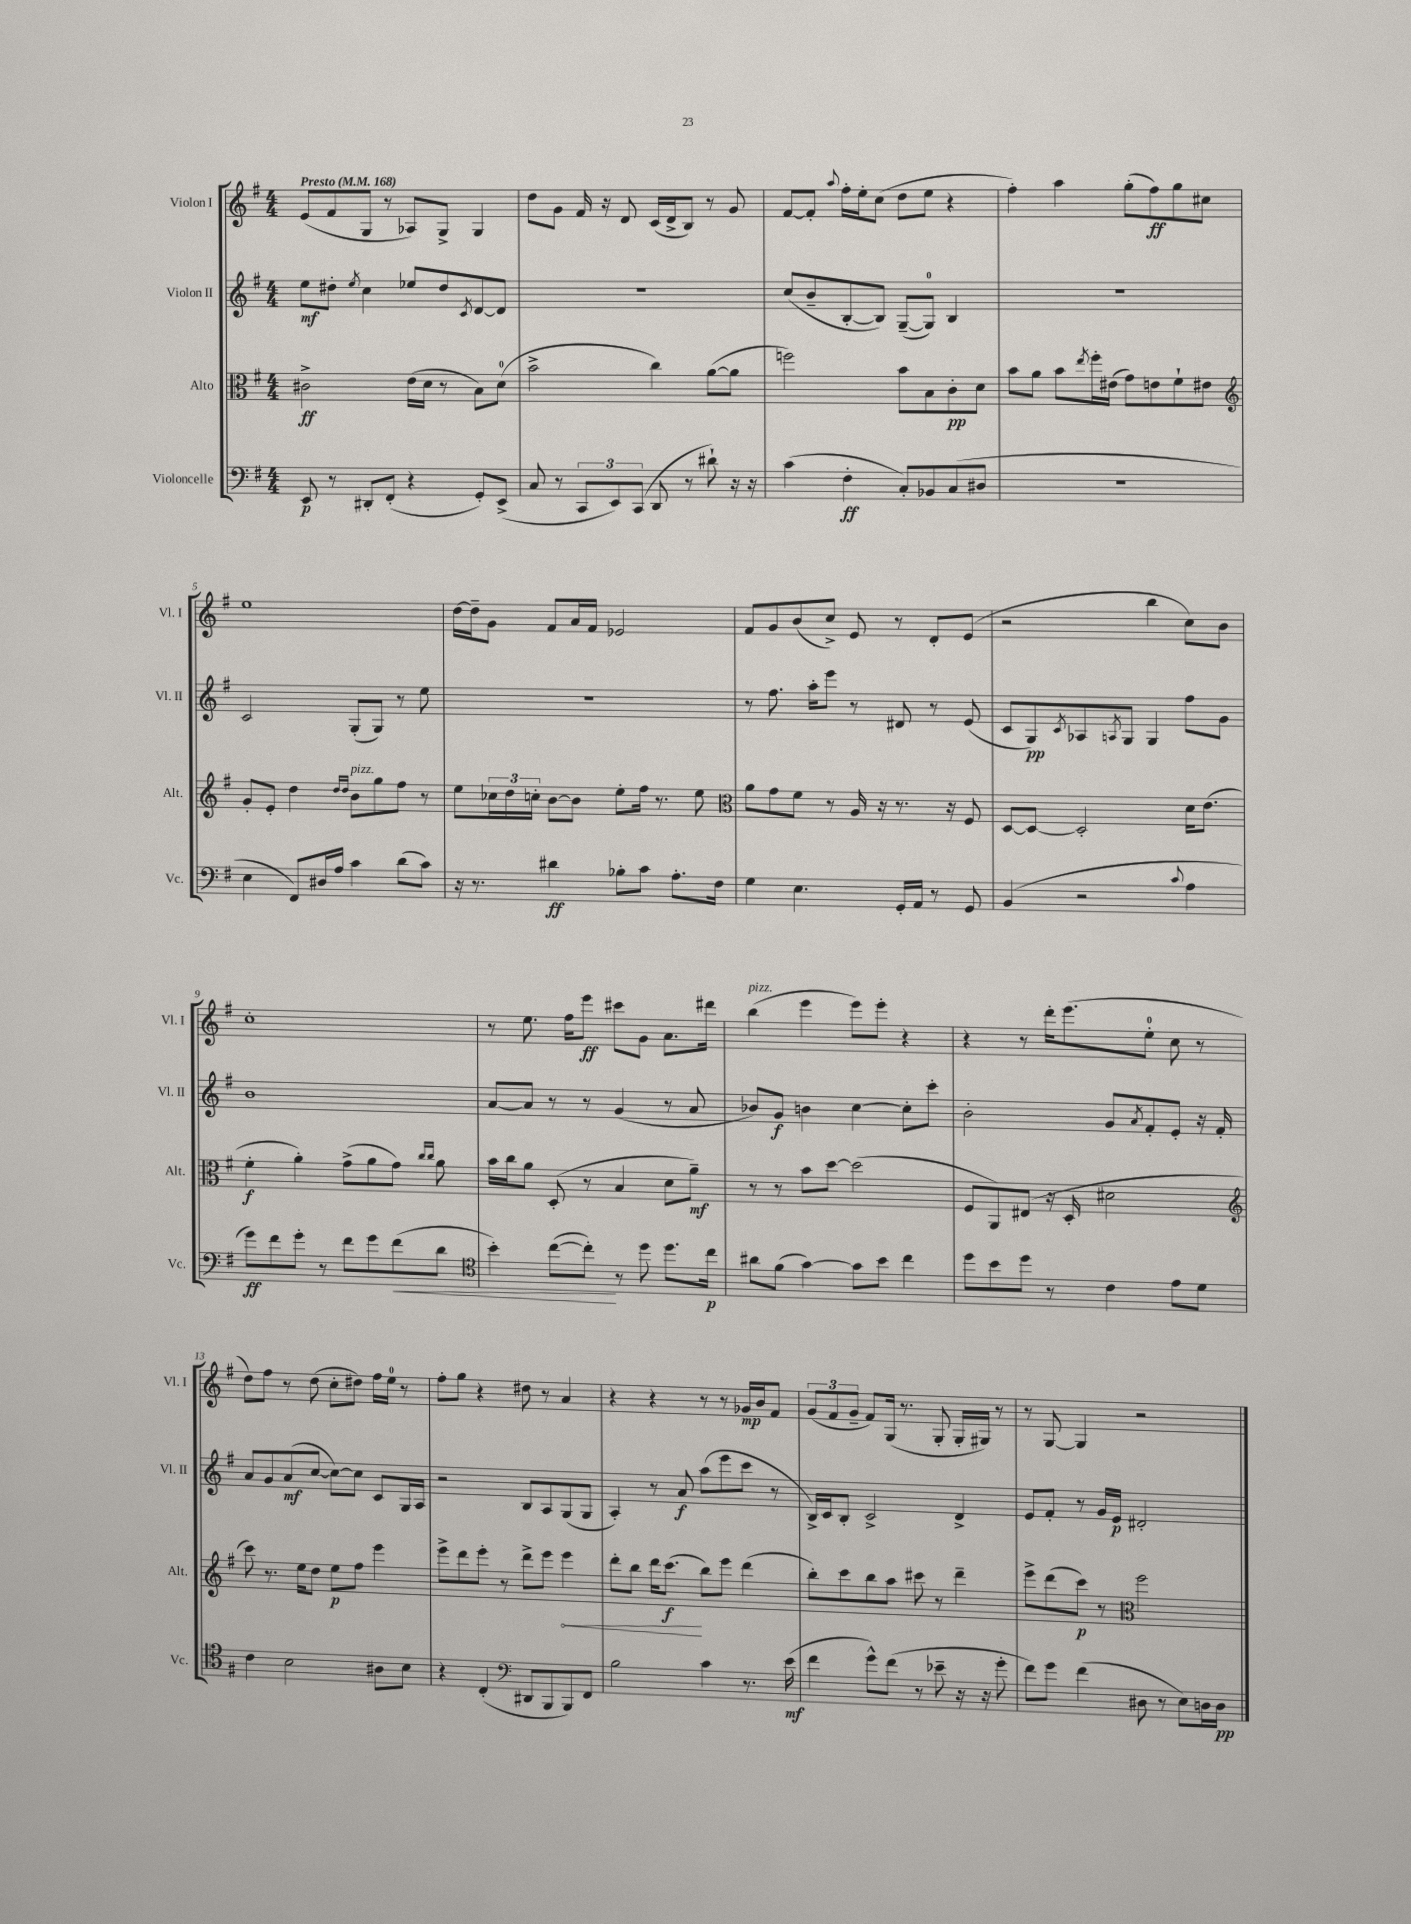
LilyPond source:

<<
\new StaffGroup <<
\new Staff = "s0" \with { instrumentName = "Violon I" shortInstrumentName = "Vl. I" } {
    \clef treble \key g \major \numericTimeSignature \time 4/4 \tempo "Presto" 4 = 168
    e'8( fis'8 g8 r8 aes8) g8-> g4 |
    d''8 g'8 fis'16 r16 d'8 c'16( d'16-> b8) r8 g'8 |
    fis'8~ fis'8-. \appoggiatura { a''8 } fis''16-. e''16-. c''8( d''8 e''8 r4 |
    fis''4-.) a''4 g''8-.( fis''8\ff) g''8 cis''8 |
    e''1 |
    d''16~ d''16-- g'8 fis'8 a'16 fis'16 ees'2 |
    fis'8 g'8 b'8( c''8->) e'8 r8 d'8-. e'8( |
    r2 b''4 c''8) b'8 |
    c''1-. |
    r8 e''8. fis''16 e'''8\ff cis'''8 g'8 a'8. dis'''16 |
    b''4^\markup { \italic "pizz." }( e'''4 e'''8) e'''8-. r4 |
    r4 r8 d'''16-. e'''8.( e''8-0-. c''8 r8 |
    d''8) fis''8 r8 d''8( c''8-. dis''8) fis''16 e''16-0 r8 |
    fis''8-. g''8 r4 dis''8 r8 a'4 |
    r4 r4 r8 r8 ges'16\mp b'16 fis'8 |
    \tuplet 3/2 { g'8( fis'8 g'8-- } fis'8) g16( r8. g8-. g16-. gis16) r8 |
    r8 g8~ g4 r2 \bar "|." |
}
\new Staff = "s1" \with { instrumentName = "Violon II" shortInstrumentName = "Vl. II" } {
    \clef treble \key g \major \numericTimeSignature \time 4/4
    e''8\mf dis''8-. \acciaccatura { e''8 } c''4 ees''8 dis''8 \acciaccatura { c'8 } d'8~ d'8 |
    r1 |
    c''8( b'8-- b8~-. b8) g8~--( g8-0) b4 |
    R1 |
    c'2 g8-.( g8) r8 e''8 |
    R1 |
    r8 fis''8. a''16-. e'''8 r8 dis'8 r8 e'8( |
    c'8 g8\pp) \acciaccatura { c'8 } aes8 \acciaccatura { a8 } g8 g4 fis''8 g'8 |
    b'1 |
    a'8~ a'8 r8 r8 g'4( r8 a'8 |
    bes'8) g'8\f b'4 c''4~ c''8-. c'''8-. |
    b'2-. g'8 \acciaccatura { a'8 } fis'8-. e'8-. r16 fis'16-. |
    a'8 g'8 a'8\mf( c''8~ c''8~) c''8 c'8 g16 a16 |
    r2 b8 a8 g8( g8 |
    a4-.) r8 a'8\f a''8( e'''8 c'''8 r8 |
    b16->) c'16 b8-. c'2-> d'4-> |
    e'8 fis'8-. r8 g'16 e'16\p dis'2-. \bar "|." |
}
\new Staff = "s2" \with { instrumentName = "Alto" shortInstrumentName = "Alt." } {
    \clef alto \key g \major \numericTimeSignature \time 4/4
    cis'2->\ff e'16( d'16 r8 b8) d'8-0( |
    b'2-> c''4) a'8~( a'8 |
    f''2) b'8 b8 c'8-.\pp d'8 |
    b'8 a'8 b'8 \acciaccatura { e''8 } fis''16-. eis'16( g'8) e'8 fis'8-! eis'8 |
    \clef treble g'8-. e'8-. d''4 \grace { d''16 d''16 } b'8^\markup { \italic "pizz." } g''8 fis''8 r8 |
    e''8 \tuplet 3/2 { ces''16 d''16 c''16-. } b'8~ b'8 e''8-. fis''16 r8. e''8 |
    \clef alto a'8 g'8 fis'8 r8 a16 r16 r8. r16 fis8 |
    d8~ d8~ d2-. d'16 e'8.( |
    fis'4-.\f a'4-.) g'8->( a'8 g'8) \grace { c''16 c''16 } a'8 |
    b'16 c''16 a'8 d8-.( r8 b4 d'8 a'8--\mf) |
    r8 r8 b'8 d''8~ d''2( |
    fis8 a,8) eis8( r16 d16-. dis'2 |
    \clef treble c'''8) r8. e''16 d''8 e''8\p fis''8 e'''4 |
    e'''8-> d'''8 e'''8-. r8 d'''8-> e'''8 \once \override Hairpin.circled-tip = ##t e'''4\< |
    d'''8-. b''8 d'''16 c'''8.\f\!( b''8) e'''8 d'''4( |
    b''8-.) c'''8 b''8 a''8 cis'''8 r8 d'''4-- |
    e'''8-> d'''8( c'''8\p) r8 \clef alto fis''2 \bar "|." |
}
\new Staff = "s3" \with { instrumentName = "Violoncelle" shortInstrumentName = "Vc." } {
    \clef bass \key g \major \numericTimeSignature \time 4/4
    e,8\p r8 dis,8-. fis,8-.( r4 g,8-.) e,8->( |
    c8 r8 \tuplet 3/2 { c,8 e,8) c,8( } d,8 r8 dis'8-!) r16 r16 |
    c'4( fis4-.\ff c8-.) bes,8 c8( dis8 |
    R1 |
    e4 fis,8) dis16 a16 c'4 d'8( c'8) |
    r16 r8. dis'4\ff bes8-. c'8 a8.-. fis16 |
    g4 e4. g,16-. a,16 r8 g,8 |
    b,4( r2 \appoggiatura { c'8 } a4 |
    g'8\ff) fis'8 g'8-. r8 fis'8 g'8 fis'8\<( d'8 |
    \clef tenor b'4-.) c''8~( c''8-.\!) r8 d''8 d''8. c''16\p |
    ais'8 fis'8( g'4~) g'8 b'8 c''4 |
    d''8 b'8 d''8 r8 c'4 e'8 d'8 |
    c'4 b2 ais8 b8 |
    r4 c4-.( \clef bass dis,8 b,,8 b,,8) fis,8 |
    b2 c'4 r8. e'16\mf( |
    fis'4 g'8-^) fis'8( r8 ees'8-- r16 r16 g'8-. |
    fis'8) g'8 fis'4( dis8 r8 e8) d16 d16\pp \bar "|." |
}
>>
>>
